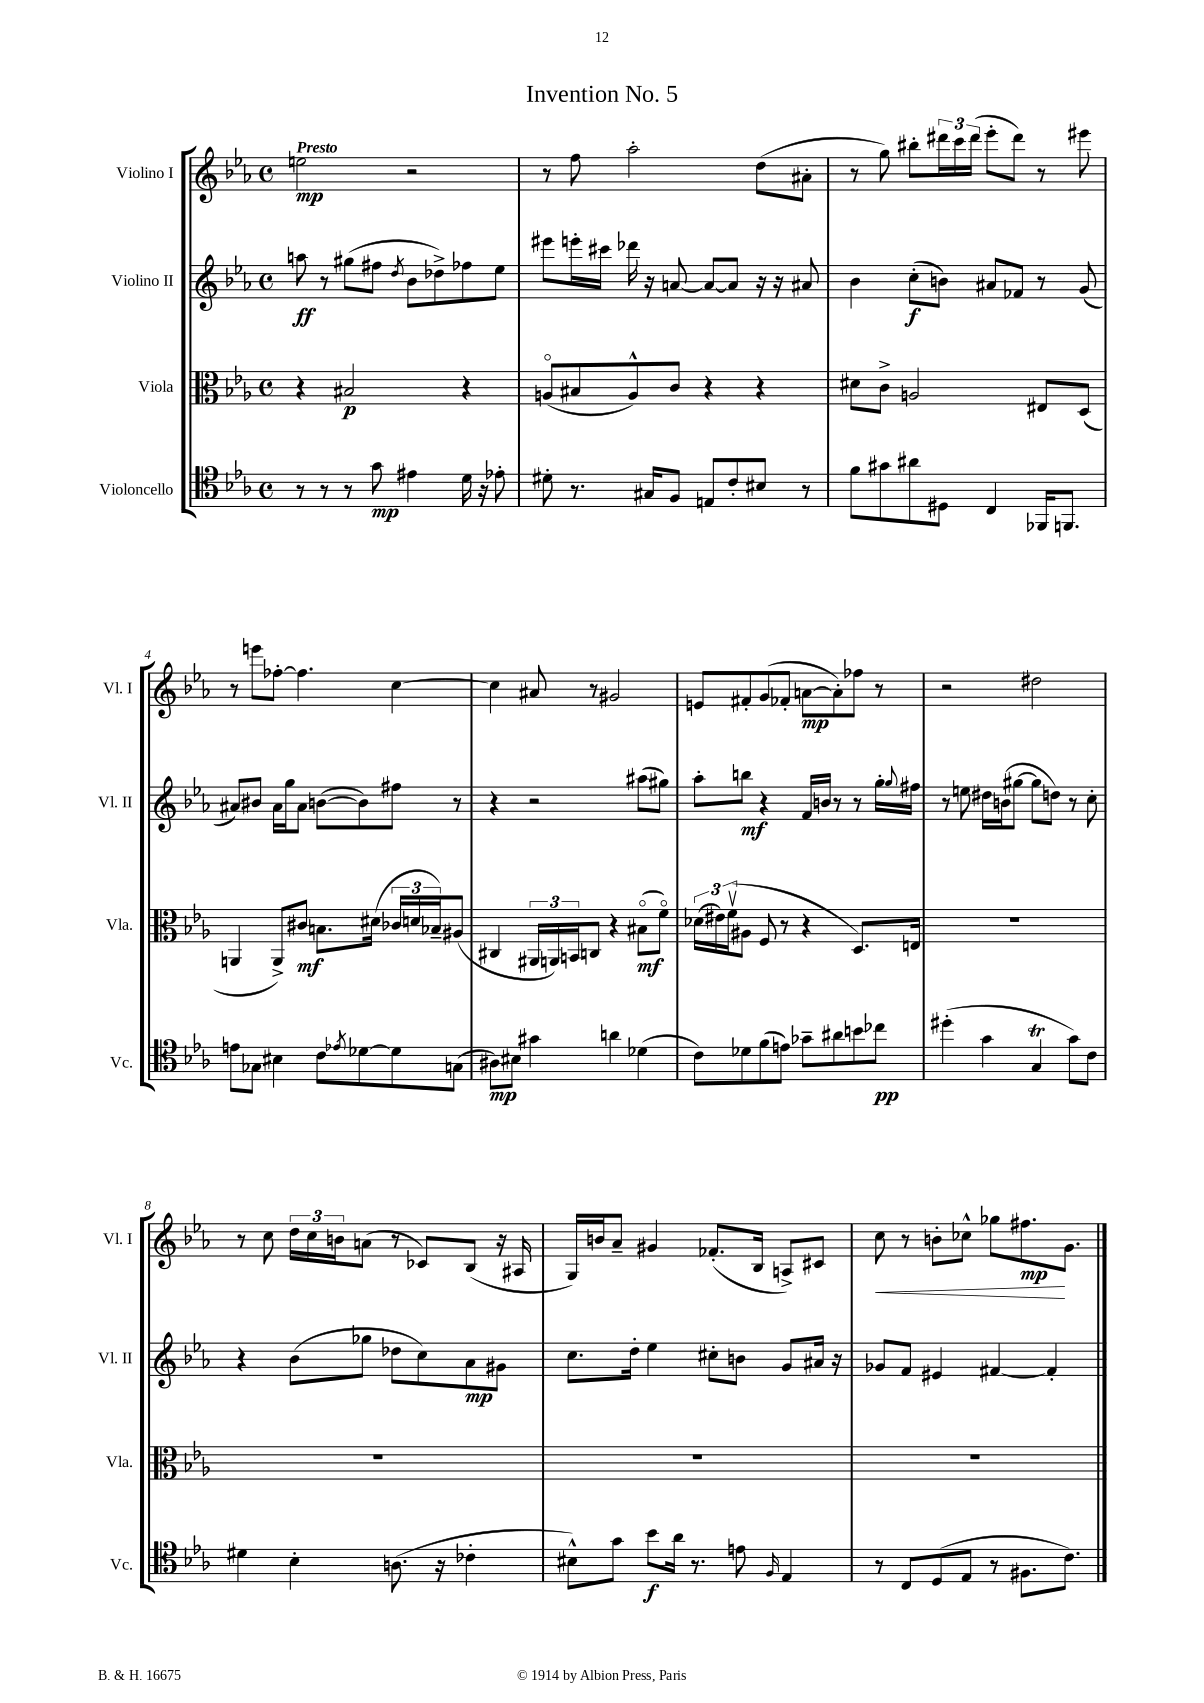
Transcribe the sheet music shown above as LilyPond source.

\header { title = "Invention No. 5" }
<<
\new StaffGroup <<
\new Staff = "s0" \with { instrumentName = "Violino I" shortInstrumentName = "Vl. I" } {
    \clef treble \key ees \major \defaultTimeSignature \time 4/4 \tempo "Presto"
    e''2\mp r2 |
    r8 f''8 aes''2-. d''8( ais'8-. |
    r8 g''8) bis''8-. \tuplet 3/2 { dis'''16 c'''16 dis'''16( } ees'''8-. dis'''8) r8 eis'''8 |
    r8 e'''8 fes''8~-. fes''4. c''4~ |
    c''4 ais'8 r8 gis'2 |
    e'8 fis'8-. g'8( fes'8-. a'8~\mp a'8-.) fes''8 r8 |
    r2 dis''2 |
    r8 c''8 \tuplet 3/2 { d''16 c''16 b'16 } a'8( r8 ces'8) bes8( r16 ais16 |
    g16) b'16 aes'8-- gis'4 fes'8.-.( bes16 a8->) cis'8 |
    c''8\< r8 b'8-. ces''8-^ ges''8 fis''8.\mp\! g'8. \bar "|." |
}
\new Staff = "s1" \with { instrumentName = "Violino II" shortInstrumentName = "Vl. II" } {
    \clef treble \key ees \major \defaultTimeSignature \time 4/4
    a''8\ff r8 gis''8( fis''8 \acciaccatura { d''8 } bes'8 des''8->) fes''8 ees''8 |
    eis'''8 e'''16-. cis'''16 des'''16 r16 a'8~ a'8~ a'8 r16 r16 ais'8 |
    bes'4 c''8-.\f( b'8) ais'8 fes'8 r8 g'8( |
    ais'8) bis'8 ais'16 g''16 ais'8 b'8~( b'8) fis''8 r8 |
    r4 r2 ais''8( gis''8) |
    aes''8-. b''8\mf r4 f'16 b'16 r8 r8 g''16-. \appoggiatura { g''8 } fis''16 |
    r8 e''8 dis''16 b'16( gis''8~ gis''8 d''8) r8 c''8-. |
    r4 bes'8( ges''8 des''8 c''8) aes'8\mp gis'8 |
    c''8. d''16-. ees''4 cis''8-. b'8 g'8 ais'16 r16 |
    ges'8 f'8 eis'4 fis'4~ fis'4-. \bar "|." |
}
\new Staff = "s2" \with { instrumentName = "Viola" shortInstrumentName = "Vla." } {
    \clef alto \key ees \major \defaultTimeSignature \time 4/4
    r4 bis2\p r4 |
    a8\flageolet( bis8 a8-^) c'8 r4 r4 |
    dis'8 c'8-> a2 eis8 d8( |
    a,4 a,8->) cis'8\mf b8. dis'16( \tuplet 3/2 { ces'16 d'16 bes16--) } ais8( |
    cis4 \tuplet 3/2 { ais,16 a,16) b,16 } c8 r4 bis8\flageolet\mf( f'8\flageolet) |
    \tuplet 3/2 { des'16( eis'16) f'16\upbow( } ais8 f8 r8 r4 d8.) e16 |
    R1 |
    R1 |
    R1 |
    R1 \bar "|." |
}
\new Staff = "s3" \with { instrumentName = "Violoncello" shortInstrumentName = "Vc." } {
    \clef tenor \key ees \major \defaultTimeSignature \time 4/4
    r8 r8 r8 g'8\mp eis'4 d'16 r16 ees'8-. |
    dis'8-. r8. gis16 f8 e8 c'8-. bis8 r8 |
    f'8 gis'8 ais'8 dis8 c4 fes,16 f,8. |
    e'8 ges8 bis4 c'8 \acciaccatura { ees'8 } des'8~ des'8 g8( |
    ais8\mp) bis8 gis'4 a'4 des'4( |
    c'8) des'8 f'8( e'8) ges'8-- ais'8 b'8 ces''8\pp |
    dis''4-.( g'4 g4\trill g'8) c'8 |
    dis'4 bes4-. a8.( r16 ces'4-. |
    bis8-^) g'8 bes'8\f aes'16 r8. e'8 \grace { f16 } ees4 |
    r8 c8 d8( ees8 r8 fis8. c'8.) \bar "|." |
}
>>
>>
